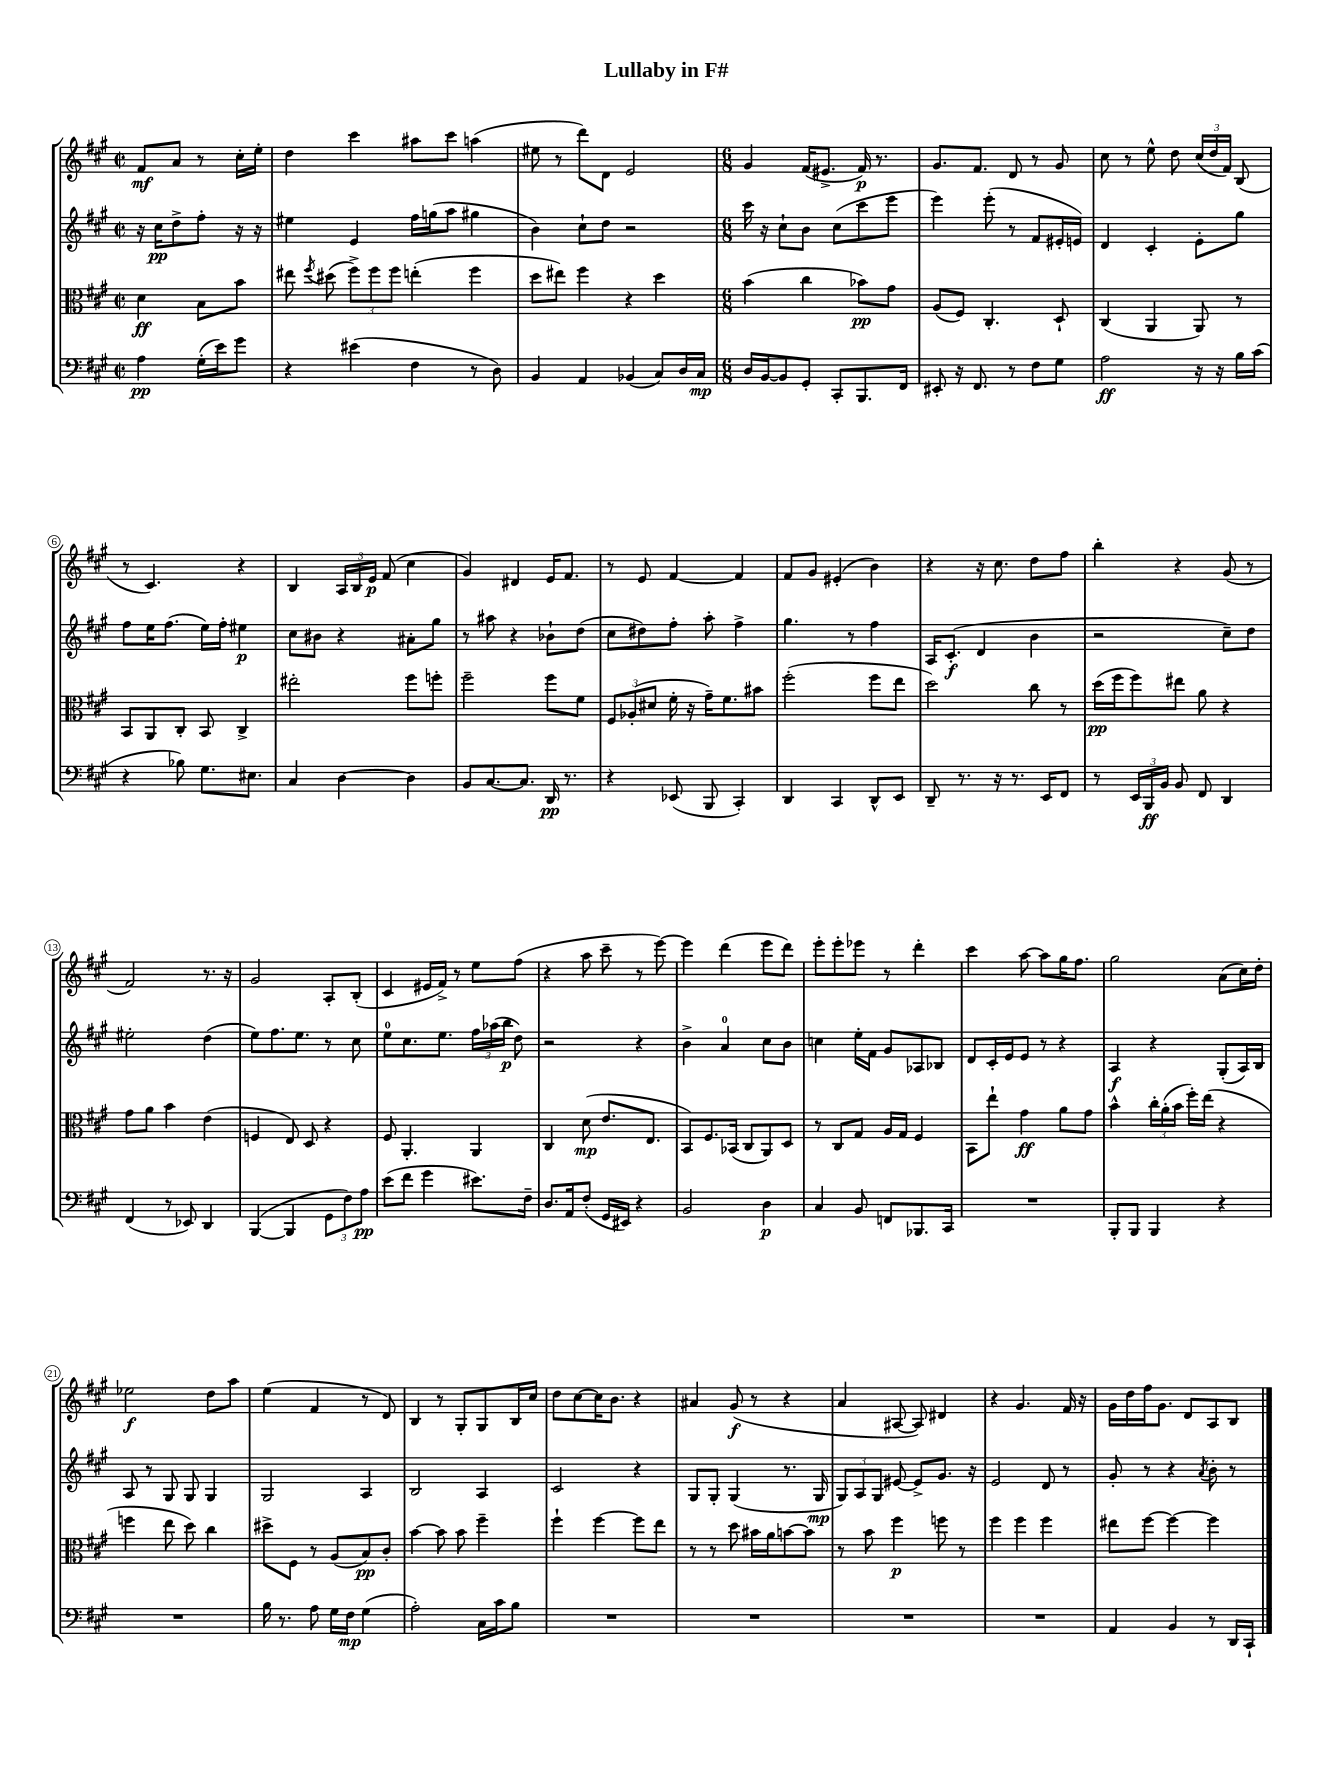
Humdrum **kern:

**kern	**kern	**kern	**kern
*staff4	*staff3	*staff2	*staff1
*clefF4	*clefC3	*clefG2	*clefG2
*k[f#c#g#]	*k[f#c#g#]	*k[f#c#g#]	*k[f#c#g#]
*M2/2	*M2/2	*M2/2	*M2/2
*met(c|)	*met(c|)	*met(c|)	*met(c|)
4A	4d	16r	8f#
.	.	16cc#	.
.	.	8dd^	8a
(16G#'	8B	8ff#'	8r
16e)	.	.	.
8g#	8b	16r	16cc#'
.	.	16r	16ee'
=	=	=	=
4r	8ee#	4ee#	4dd
.	8qff#	.	.
.	(8dd#	.	.
(4e#	12ff#^)	4e	4ccc#
.	12ff#	.	.
.	12ff#	.	.
4F#	(4ee'	16ff#	8aa#
.	.	(16gg	.
.	.	8aa	8ccc#
8r	4ff#	4gg#	(4aa
8D)	.	.	.
=	=	=	=
4BB	8dd	4b)	8ee#
.	8ee#)	.	8r
4AA	4ff#	8cc#`	8ddd)
.	.	8dd	8d
(4BB-	4r	2r	2e
8C#)	4dd	.	.
16D	.	.	.
16C#	.	.	.
=	=	=	=
*M6/8	*M6/8	*M6/8	*M6/8
16D	(4b	16ccc#	4g#
[16BB	.	16r	.
8BB]	.	8cc#`	.
8GG#'	4cc#	8b	(16f#
.	.	.	8.e#^
8CC#'	.	(8cc#	.
8.BBB	8b-)	8ccc#	16f#)
.	.	.	8.r
.	8g#	8eee	.
16FF#	.	.	.
=	=	=	=
8EE#'	(8A	4eee)	8.g#
16r	8F#)	.	.
8.FF#	.	.	8.f#
.	4.C#'	(8eee'	.
8r	.	8r	8d
8F#	.	8f#	8r
8G#	8D`	16e#'	8g#
.	.	16e)	.
=	=	=	=
2A	(4C#	4d	8cc#
.	.	.	8r
.	4AA	4c#'	8ee^^
.	.	.	8dd
16r	8AA)	8e'	(24cc#
.	.	.	24dd
16r	.	.	.
.	.	.	24f#)
16B	8r	8gg#	(8B
(16c#	.	.	.
=	=	=	=
4r	8BB	8ff#	8r
.	8AA	16ee	4.c#)
.	.	(8.ff#	.
8B-)	8C#'	.	.
8.G#	8BB	16ee)	.
.	.	16ff#'	.
.	4C#^	4ee#	4r
8.E#	.	.	.
=	=	=	=
4C#	2ee#'	8cc#	4B
.	.	8b#	.
[4D	.	4r	24A
.	.	.	24B
.	.	.	24e
.	.	.	(8f#
4D]	8ff#	8a#'	4cc#
.	8ff'	8gg#	.
=	=	=	=
8BB	2ff#~	8r	4g#)
[8.C#	.	8aa#	.
.	.	4r	4d#
8.C#]	.	.	.
16DD	8ff#	8b-`	16e
8.r	.	.	8.f#
.	8f#	(8dd	.
=	=	=	=
4r	12F#	8cc#	8r
.	(12A-'	.	.
.	.	8dd#)	8e
.	12d#	.	.
(8EE-	16f#'	8ff#'	[4f#
.	16r	.	.
8BBB	16g#~)	8aa'	.
.	8.f#	.	.
4CC#')	.	4ff#^	4f#]
.	8b#	.	.
=	=	=	=
4DD	(2ff#'	4.gg#	8f#
.	.	.	8g#
4CC#	.	.	(4e#'
.	.	8r	.
8DD^^	8ff#	4ff#	4b)
8EE	8ee	.	.
=	=	=	=
8DD~	2dd)	16A	4r
.	.	(8.c#'	.
8.r	.	.	.
.	.	4d	16r
16r	.	.	8.cc#
8.r	.	.	.
.	8cc#	4b	8dd
16EE	.	.	.
8FF#	8r	.	8ff#
=	=	=	=
8r	(16dd	2r	4bb'
.	16ff#	.	.
24EE	8ff#)	.	.
24BBB	.	.	.
24BB	.	.	.
8BB	8ee#	.	4r
8FF#	8a	.	.
4DD	4r	8cc#~)	(8g#
.	.	8dd	8r
=	=	=	=
(4FF#	8g#	2ee#'	2f#)
.	8a	.	.
8r	4b	.	.
8EE-)	.	.	.
4DD	(4e	(4dd	8.r
.	.	.	16r
=	=	=	=
([4BBB	4F	8ee)	2g#
.	.	8.ff#	.
4BBB]	8E)	.	.
.	.	8.ee	.
.	8D	.	.
12GG#	4r	8r	8A'
12F#)	.	.	.
.	.	8cc#	(8B'
12A	.	.	.
=	=	=	=
(8e	8F#	8ee	4c#
8f#	4.AA'	8.cc#	.
4g#	.	.	16e#
.	.	8.ee	16f#^)
.	.	.	8r
8.e#)	4AA	24ff#	8ee
.	.	(24aa-	.
.	.	24bb	.
.	.	8dd)	(8ff#
16F#~	.	.	.
=	=	=	=
8.D	4C#	2r	4r
16AA	.	.	.
(8F#'	(8d	.	8aa
16GG#	8.e	.	8ccc#~
16EE#)	.	.	.
4r	.	4r	8r
.	8.E	.	.
.	.	.	[8eee)
=	=	=	=
2BB	8BB)	4b^	4eee]
.	8.F#	.	.
.	.	4a	(4ddd
.	(16BB-	.	.
.	8C#	.	.
4D	8AA)	8cc#	8eee
.	8D	8b	8ddd)
=	=	=	=
4C#	8r	4cc	8eee'
.	8C#	.	8eee'
8BB	8G#	16ee'	8eee-
.	.	16f#	.
8FF	16A	8g#	8r
.	16G#	.	.
8.BBB-	4F#	8A-	4ddd'
.	.	8B-	.
16CC#	.	.	.
=	=	=	=
2.r	8BB	8d	4ccc#
.	8ee`	16c#'	.
.	.	16e	.
.	4g#	8e	[8aa
.	.	8r	8aa]
.	8a	4r	16gg#
.	.	.	8.ff#
.	8g#	.	.
=	=	=	=
8BBB'	4b^^	4A	2gg#
8BBB	.	.	.
4BBB	24cc#'	4r	.
.	(24a'	.	.
.	24b	.	.
.	16ff#')	.	.
.	(16ee	.	.
4r	4r	(8G#'	(8a
.	.	16A)	16cc#)
.	.	16B	16dd'
=	=	=	=
2.r	4ff	8A	2ee-
.	.	8r	.
.	8ee	8G#	.
.	8dd)	8G#	.
.	4cc#	4G#	8dd
.	.	.	8aa
=	=	=	=
16B	8dd#^	2G#	(4ee
8.r	.	.	.
.	8F#	.	.
8A	8r	.	4f#
16G#	(8A	.	.
16F#	.	.	.
(4G#	8B)	4A	8r
.	8c#'	.	8d)
=	=	=	=
2A')	[4b	2B	4B
.	8b]	.	8r
.	8b	.	8G#'
16C#	4ff#~	4A	8G#
16c#	.	.	.
8B	.	.	16B
.	.	.	16cc#
=	=	=	=
2.r	4ff#`	2c#	8dd
.	.	.	[8cc#
.	[4ff#	.	16cc#]
.	.	.	8.b
.	8ff#]	4r	4r
.	8ee	.	.
=	=	=	=
2.r	8r	8G#	4a#
.	8r	8G#'	.
.	8dd	(4G#	(8g#
.	16b#	.	8r
.	16a	.	.
.	[8b	8.r	4r
.	8b]	.	.
.	.	16G#	.
=	=	=	=
2.r	8r	12G#)	4a
.	.	12A	.
.	8b	.	.
.	.	12G#	.
.	4ff#	[8e#	[8A#
.	.	8e#^]	8A#])
.	8ff	8.g#	4d#
.	8r	.	.
.	.	16r	.
=	=	=	=
2.r	4ff#	2e	4r
.	4ff#	.	4.g#
.	4ff#	8d	.
.	.	8r	16f#
.	.	.	16r
=	=	=	=
4AA	8ee#	8g#'	16g#
.	.	.	16dd
.	[8ff#	8r	16ff#
.	.	.	8.g#
4BB	4ff#_	4r	.
.	.	.	8d
.	.	8qa	.
8r	4ff#]	8b'	8A
16DD	.	8r	8B
16CC#`	.	.	.
==	==	==	==
*-	*-	*-	*-
